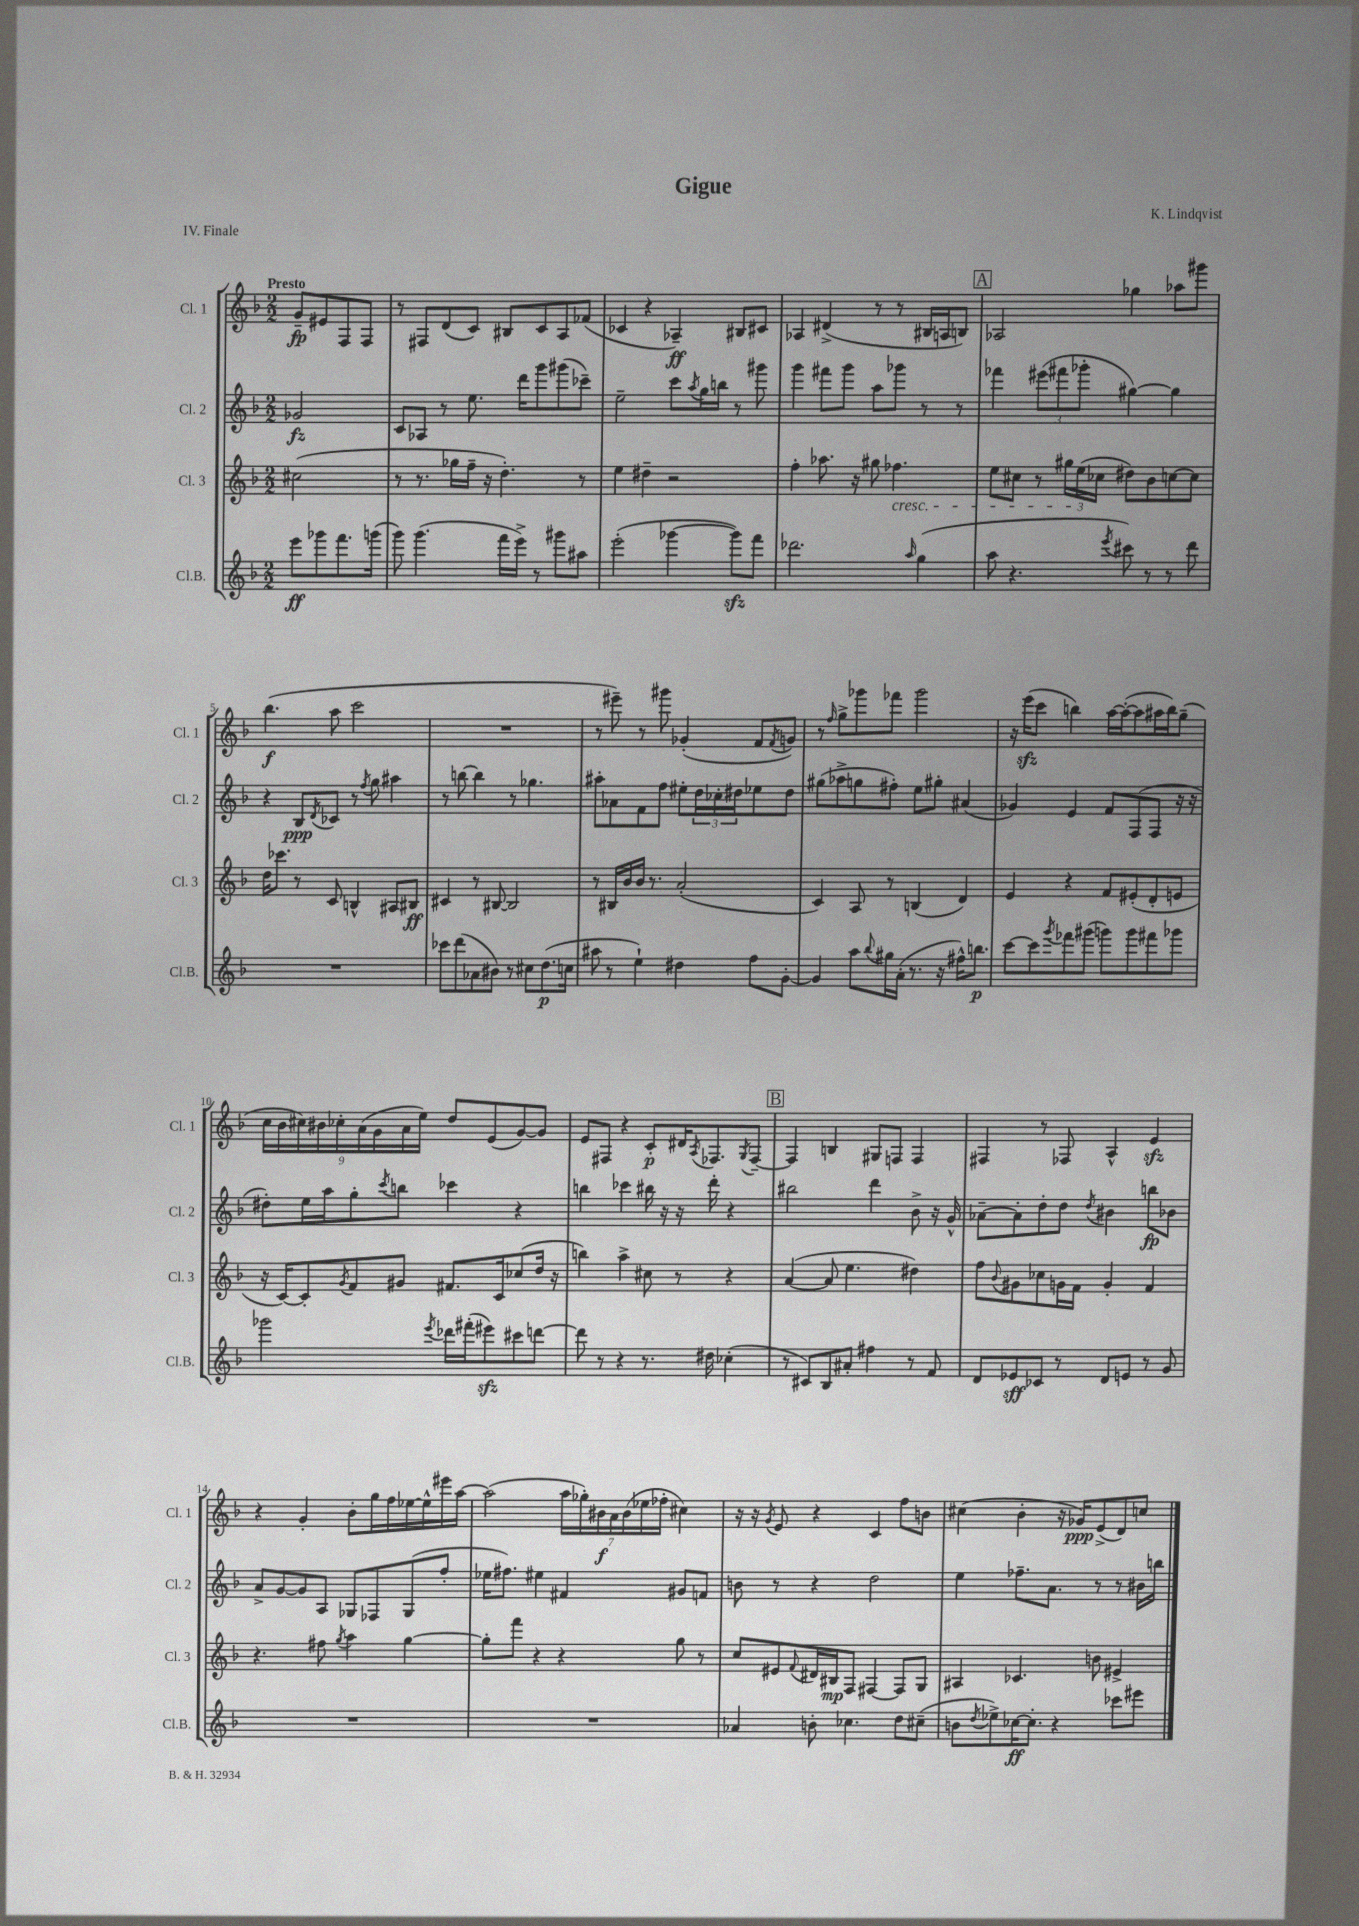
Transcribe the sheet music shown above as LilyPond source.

\header { title = "Gigue" composer = "K. Lindqvist" piece = "IV. Finale" }
<<
\new StaffGroup <<
\new Staff = "s0" \with { instrumentName = "Cl. 1" shortInstrumentName = "Cl. 1" } {
    \clef treble \key f \major \numericTimeSignature \time 2/2 \partial 2 \tempo "Presto"
    g'8--\fp eis'8 f8 f8 |
    r8 fis8 d'8( c'8) bis8 c'8 a8 fes'8( |
    ces'4 r4 aes4--\ff) bis8 cis'8 |
    aes4 dis'4->( r8 r8 bis16 a16 b8) |
    \mark \markup { \box "A" } aes2 ges''4 aes''8 gis'''8 |
    bes''4.\f( a''8 c'''2 |
    R1 |
    r8 eis'''8--) r8 gis'''8 ges'4-.( f'8 \acciaccatura { f'8 } g'8) |
    r8 \grace { f''16 } g''8-> ges'''8 fes'''8 ges'''2 |
    r16 e'''16\sfz( c'''8 b''4) a''16~ a''16~-.( a''8 ais''16 b''16) g''8--( |
    \tuplet 9/8 { c''16 bes'16 cis''16) bis'16 ces''16-. a'16( g'16 a'16 e''16) } d''8 e'8( g'8~) g'8 |
    e'8 fis8 r4 c'8-.\p dis'16 \acciaccatura { a8 } fes8. \acciaccatura { g8 } fes8~-- |
    \mark \markup { \box "B" } fes4 b4 gis8 f8 f4 |
    fis4 r8 fes8 a4-^ e'4\sfz |
    r4 g'4-. bes'8-. g''16 f''16 ees''16~ ees''16-^ eis'''16 a''16~ |
    a''2( \tuplet 7/4 { a''16 ges''16-.) bis'16\f a'16 bis'16( ees''16 fes''16-. } cis''4) |
    r16 r16 \acciaccatura { g'8 } e'8 r4 c'4 f''8 b'8 |
    cis''4( bes'4-. r16 ges'16\ppp) e'8->( d'8) c''8 \bar "|." |
}
\new Staff = "s1" \with { instrumentName = "Cl. 2" shortInstrumentName = "Cl. 2" } {
    \clef treble \key f \major \numericTimeSignature \time 2/2 \partial 2
    ges'2\fz |
    c'8 aes8 r8 e''8. d'''16 g'''8 gis'''8( ces'''8--) |
    e''2-- c'''8 \acciaccatura { a''8 } g''16 b''16 r8 gis'''8 |
    g'''4 fis'''8 g'''8 a''8 ges'''8 r8 r8 |
    \mark \markup { \box "A" } fes'''4 \tuplet 3/2 { eis'''8( fis'''8 ges'''8-. } gis''4~) gis''4 |
    r4 bes8\ppp \acciaccatura { d'8 } ces'8 r8 \acciaccatura { f''8 } g''8 ais''4 |
    r8 b''8~ b''4 r8 ges''4. |
    ais''8-. aes'8 f'8 f''8 eis''8-. \tuplet 3/2 { d''16 ces''16-. dis''16 } ees''8 dis''8 |
    gis''8( aes''8-> g''8 fis''8-.) e''8 gis''8-. ais'4( |
    ges'4) e'4 f'8 f8( f8 r16 r16 |
    dis''8-.) e''16 a''16 g''8-. \acciaccatura { c'''8 } b''8 ces'''4 r4 |
    b''4 ces'''4 bis''16 r16 r16 d'''16-. r4 |
    \mark \markup { \box "B" } bis''2 d'''4 bes'8-> r16 g'16-^ |
    aes'8~-- aes'8-. d''8-. d''8 \acciaccatura { d''8 } bis'4 b''8\fp bes'8 |
    a'8-> g'8~ g'8 a8 ges8 fes8 ges8( f''8-. |
    ees''16 fis''8.) eis''4 fis'4 gis'8 f'8 |
    b'8 r8 r4 d''2 |
    e''4 fes''8.-- a'8. r8 r8 bis'16 b''16 \bar "|." |
}
\new Staff = "s2" \with { instrumentName = "Cl. 3" shortInstrumentName = "Cl. 3" } {
    \clef treble \key f \major \numericTimeSignature \time 2/2 \partial 2
    cis''2( |
    r8 r8. ges''16 f''16-- r16 d''4.-.) r8 |
    e''4 dis''4-- r2 |
    f''4-. aes''8. r16 gis''8 fes''4.\cresc |
    \mark \markup { \box "A" } e''8 cis''8 r8 \tuplet 3/2 { gis''16 e''16\!( ces''16 } dis''8) bes'8 c''8~ c''8 |
    d''16 ces'''8. r8 c'8 b4-^ ais8 bis8\ff |
    cis'4 r8 bis8~ bis2 |
    r8 bis16 bes'16 bes'16 r8. a'2-.( |
    c'4) a8 r8 b4( d'4) |
    e'4 r4 f'8 eis'8-.( d'8-. e'8 |
    r16 c'16~) c'8-. \acciaccatura { g'8 } f'8 gis'8 fis'8. c'16 ces''8( d''16 r16 |
    b''4) a''4-> cis''8 r8 r4 |
    \mark \markup { \box "B" } a'4~( a'8 e''4. dis''4) |
    f''8 \appoggiatura { bes'8 } gis'8 ces''8 g'16 f'16 g'4-. f'4 |
    r4. fis''8 \acciaccatura { g''8 } a''4 g''4~ |
    g''8-. f'''8 r4 r4 g''8 r8 |
    c''8 eis'8 \appoggiatura { f'8 } dis'16 bis16\mp f8 fis4~ fis8 g8 |
    ais4 ces'4. b'8 eis'4-> \bar "|." |
}
\new Staff = "s3" \with { instrumentName = "Cl.B." shortInstrumentName = "Cl.B." } {
    \clef treble \key f \major \numericTimeSignature \time 2/2 \partial 2
    e'''8\ff ges'''8 f'''8. g'''16( |
    g'''8) g'''4.( f'''16 e'''16->) r8 gis'''8 ais''8 |
    e'''2-.( ges'''4~ ges'''8\sfz) f'''8 |
    des'''2. \grace { a''16 } g''4( |
    \mark \markup { \box "A" } a''8 r4. \acciaccatura { e'''8 } cis'''8) r8 r8 d'''8 |
    R1 |
    ces'''8 d'''8( aes'8 bis'8) r8 cis''8 d''8.\p( c''16 |
    ais''8 r8 e''4-!) dis''4 f''8 g'8~-. |
    g'4 a''8 \appoggiatura { bes''8 } gis''16 a'16-.( r8. r16 fis''16-^) b''8.\p |
    c'''8~ c'''8 \acciaccatura { g'''8 } fes'''8 gis'''8( g'''8) g'''8 fis'''8 ges'''8 |
    ges'''2 \acciaccatura { e'''8 } des'''16 fis'''16-.( eis'''8\sfz) cis'''8 d'''8~ |
    d'''8 r8 r4 r8. dis''16 ces''4-.( |
    \mark \markup { \box "B" } r8 cis'8) bes8 ais'8-. fis''4 r8 f'8 |
    d'8 ees'8\sff ces'8 r8 d'8 e'8 r8 g'8 |
    R1 |
    R1 |
    aes'4 b'8-. ces''4. d''8 cis''8--( |
    b'8 \acciaccatura { d''8 } ees''8->) ces''16~\ff ces''8.-. r4 ces'''8 eis'''8 \bar "|." |
}
>>
>>
